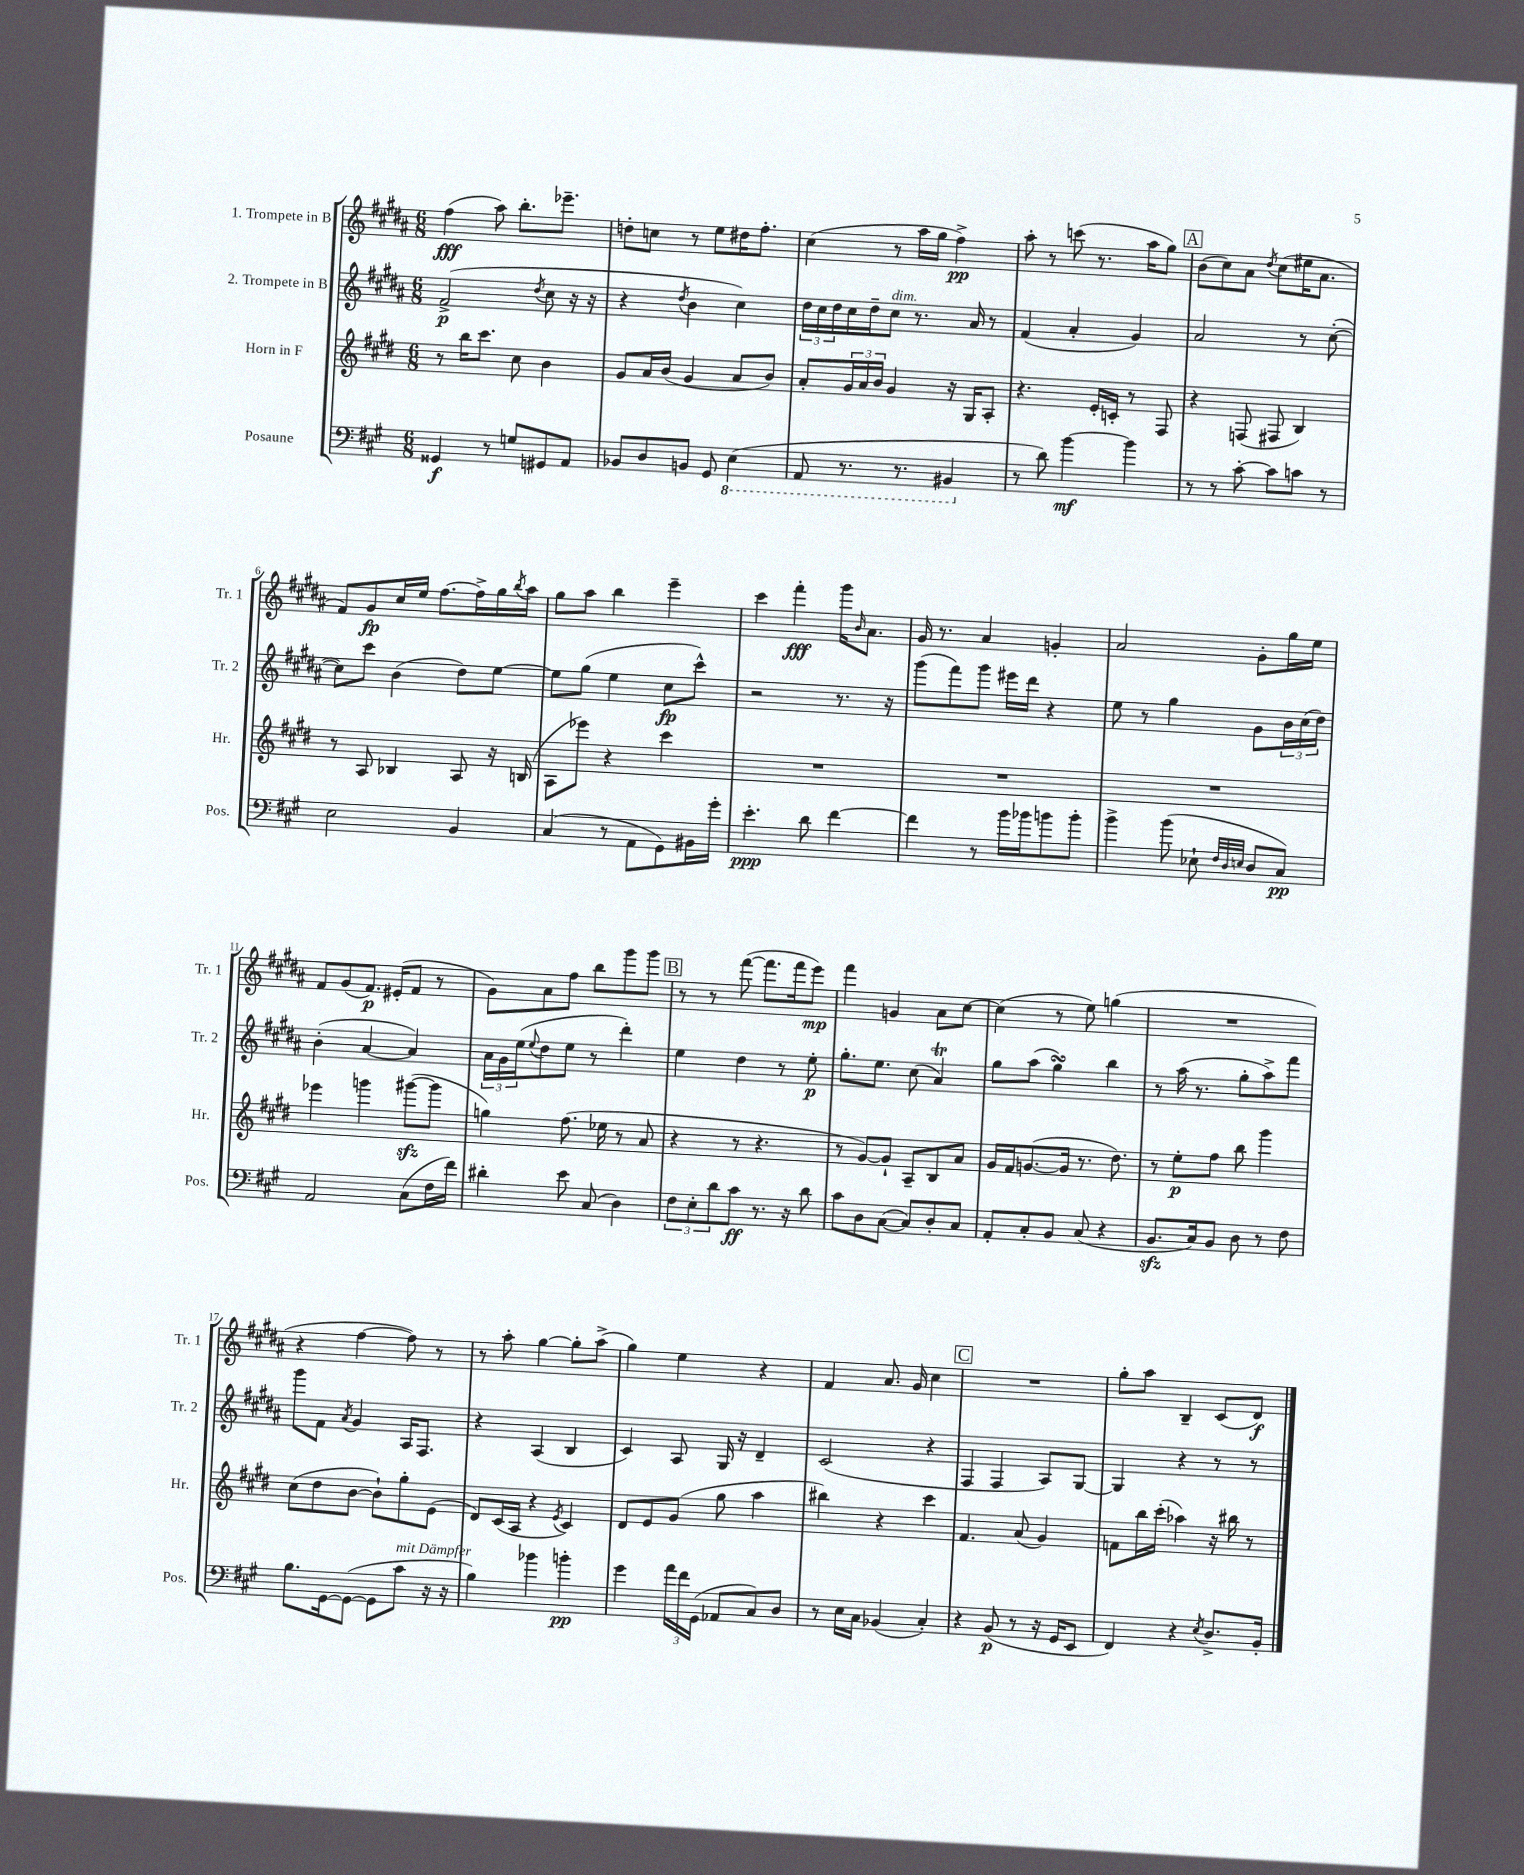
<<
\new StaffGroup <<
\new Staff = "s0" \with { instrumentName = "1. Trompete in B" shortInstrumentName = "Tr. 1" } {
    \clef treble \key b \major \numericTimeSignature \time 6/8
    fis''4\fff( ais''8) b''8.-. ees'''8.-- |
    d''8-. c''8 r8 e''8 dis''16 fis''8.-. |
    cis''4( r8 ais''16 gis''16 fis''4->\pp) |
    ais''8-. r8 c'''8( r8. ais''16 gis''8) |
    \mark \markup { \box "A" } b'8( cis''8) ais'8 \acciaccatura { dis''8 } cis''8( eis''16 ais'8. |
    fis'8) gis'8\fp cis''16 e''16 fis''8.~ fis''16-> gis''16 \acciaccatura { b''8 } ais''16 |
    gis''8 ais''8 b''4 e'''4-- |
    cis'''4 fis'''4-.\fff gis'''16 \grace { b'16 } ais'8. |
    gis'16 r8. ais'4 g'4-. |
    ais'2 gis'8-. gis''16 e''16 |
    fis'8 gis'8( fis'8.\p) eis'16-.( fis'8 r8 |
    gis'8) ais'8 fis''8 b''8 gis'''8 gis'''8 |
    \mark \markup { \box "B" } r8 r8 fis'''8~( fis'''8. fis'''16 e'''8\mp) |
    fis'''4 g'4 ais'8 cis''8~ |
    cis''4( r8 e''8) g''4( |
    R2. |
    r4 fis''4~ fis''8) r8 |
    r8 ais''8-. gis''4~ gis''8-. ais''8->( |
    gis''4) e''4 r4 |
    fis'4 ais'8. gis'16 cis''4 |
    \mark \markup { \box "C" } R2. |
    gis''8-. ais''8 b4-- cis'8( dis'8\f) \bar "|." |
}
\new Staff = "s1" \with { instrumentName = "2. Trompete in B" shortInstrumentName = "Tr. 2" } {
    \clef treble \key b \major \numericTimeSignature \time 6/8
    fis'2->\p( \acciaccatura { dis''8 } cis''8 r16 r16 |
    r4 \acciaccatura { dis''8 } b'4 cis''4) |
    \tuplet 3/2 { dis''16 cis''16 dis''16 } cis''16 dis''16-- cis''8^\markup { \italic "dim." } r8. ais'16 r8 |
    fis'4( ais'4-. gis'4) |
    \mark \markup { \box "A" } ais'2 r8 cis''8~-.( |
    cis''8) cis'''8 b'4( dis''8) e''8~ |
    e''8 gis''8( e''4 cis''8\fp cis'''8-^) |
    r2 r8. r16 |
    gis'''8( fis'''8) gis'''8 eis'''16 dis'''16 r4 |
    e''8 r8 gis''4 gis'8 \tuplet 3/2 { b'16 cis''16( dis''16) } |
    b'4-.( ais'4~ ais'4) |
    \tuplet 3/2 { ais'16 gis'16 e''16( } \appoggiatura { e''8 } dis''8 e''8 r8 dis'''4-.) |
    \mark \markup { \box "B" } e''4 dis''4 r8 e''8-.\p |
    gis''8.-. e''8. cis''8( ais'4\trill) |
    gis''8 ais''8( gis''4\turn) b''4 |
    r8 ais''16( r8. gis''8-. ais''8->) fis'''8 |
    gis'''8 fis'8 \acciaccatura { ais'8 } gis'4 ais16 fis8. |
    r4 ais4( b4 |
    cis'4) ais8 gis16 r16 dis'4-- |
    cis'2( r4 |
    \mark \markup { \box "C" } fis4 fis4 ais8) gis8~ |
    gis4 r4 r8 r8 \bar "|." |
}
\new Staff = "s2" \with { instrumentName = "Horn in F" shortInstrumentName = "Hr." } {
    \clef treble \key e \major \numericTimeSignature \time 6/8
    r8 b''16 cis'''8. cis''8 b'4 |
    gis'8 a'16 b'16( gis'4 a'8 b'8) |
    a'8-. \tuplet 3/2 { gis'16 a'16 b'16 } gis'4 r16 gis16 a8-. |
    r4. e'16-. c'16-. r8 fis8 |
    \mark \markup { \box "A" } r4 f8( fis8 b4) |
    r8 a8 bes4 a8 r16 b16( |
    a8 ees'''8) r4 cis'''4 |
    R2. |
    R2. |
    R2. |
    ees'''4 g'''4 gis'''8~\sfz( gis'''8 |
    g''4) fis''8.( ees''16 r8 a'8 |
    \mark \markup { \box "B" } r4 r8 r4. |
    r8 gis'8~) gis'8-! a8-- b8 a'8 |
    gis'16 fis'16 g'8.~( g'16 r8. dis''8.) |
    r8 e''8-.\p fis''8 b''8 gis'''4 |
    cis''8( dis''8 b'8~ b'8-!) gis''8-. e'8( |
    dis'8) cis'16( a16 r4 \acciaccatura { e'8 } cis'4) |
    dis'8 e'8 gis'8( gis''8 a''4 |
    bis''4) r4 cis'''4 |
    \mark \markup { \box "C" } fis'4. a'8( gis'4) |
    f'8 b''16 cis'''16-.( aes''4) r16 bis''16 r8 \bar "|." |
}
\new Staff = "s3" \with { instrumentName = "Posaune" shortInstrumentName = "Pos." } {
    \clef bass \key a \major \numericTimeSignature \time 6/8
    gisis,4\f r8 g8 gis,8 a,8 |
    bes,8 d8 b,8 gis,8 \ottava #-1 e,4( |
    a,,8 r8. r8. bis,,4 \ottava #0 |
    r8 d'8) b'4~\mf b'4 |
    \mark \markup { \box "A" } r8 r8 cis'8~-. cis'8 c'8 r8 |
    e2 b,4 |
    cis4( r8 a,8 gis,8) bis,16 gis'16-. |
    e'4.-.\ppp d'8 fis'4~ |
    fis'4 r8 b'16 bes'16 b'8 b'8-. |
    b'4-> b'8( ees8-! \grace { fis32 d32 e32 } d8 cis8\pp) |
    a,2 cis8( fis16 fis'16) |
    dis'4-. e'8 cis8( d4) |
    \mark \markup { \box "B" } \tuplet 3/2 { fis8 e8-. d'8 } cis'8\ff r8. r16 d'8 |
    cis'8 d8 cis8~( cis8) d8-. cis8 |
    a,8-. cis8-. b,8 cis8( r4 |
    b,8.\sfz cis16) b,8 d8 r8 fis8 |
    b8. gis,16~ gis,8~( gis,8 cis'8^\markup { \italic "mit Dämpfer" } r16 r16 |
    b4) bes'4 b'4-.\pp |
    gis'4 \tuplet 3/2 { a'16 fis'16 gis,16( } aes,8 cis8) d8 |
    r8 e16 cis16 bes,4( cis4-.) |
    \mark \markup { \box "C" } r4 b,8\p( r8 r16 gis,16 e,8 |
    fis,4) r4 \acciaccatura { e8 } d8.-> b,16-. \bar "|." |
}
>>
>>
